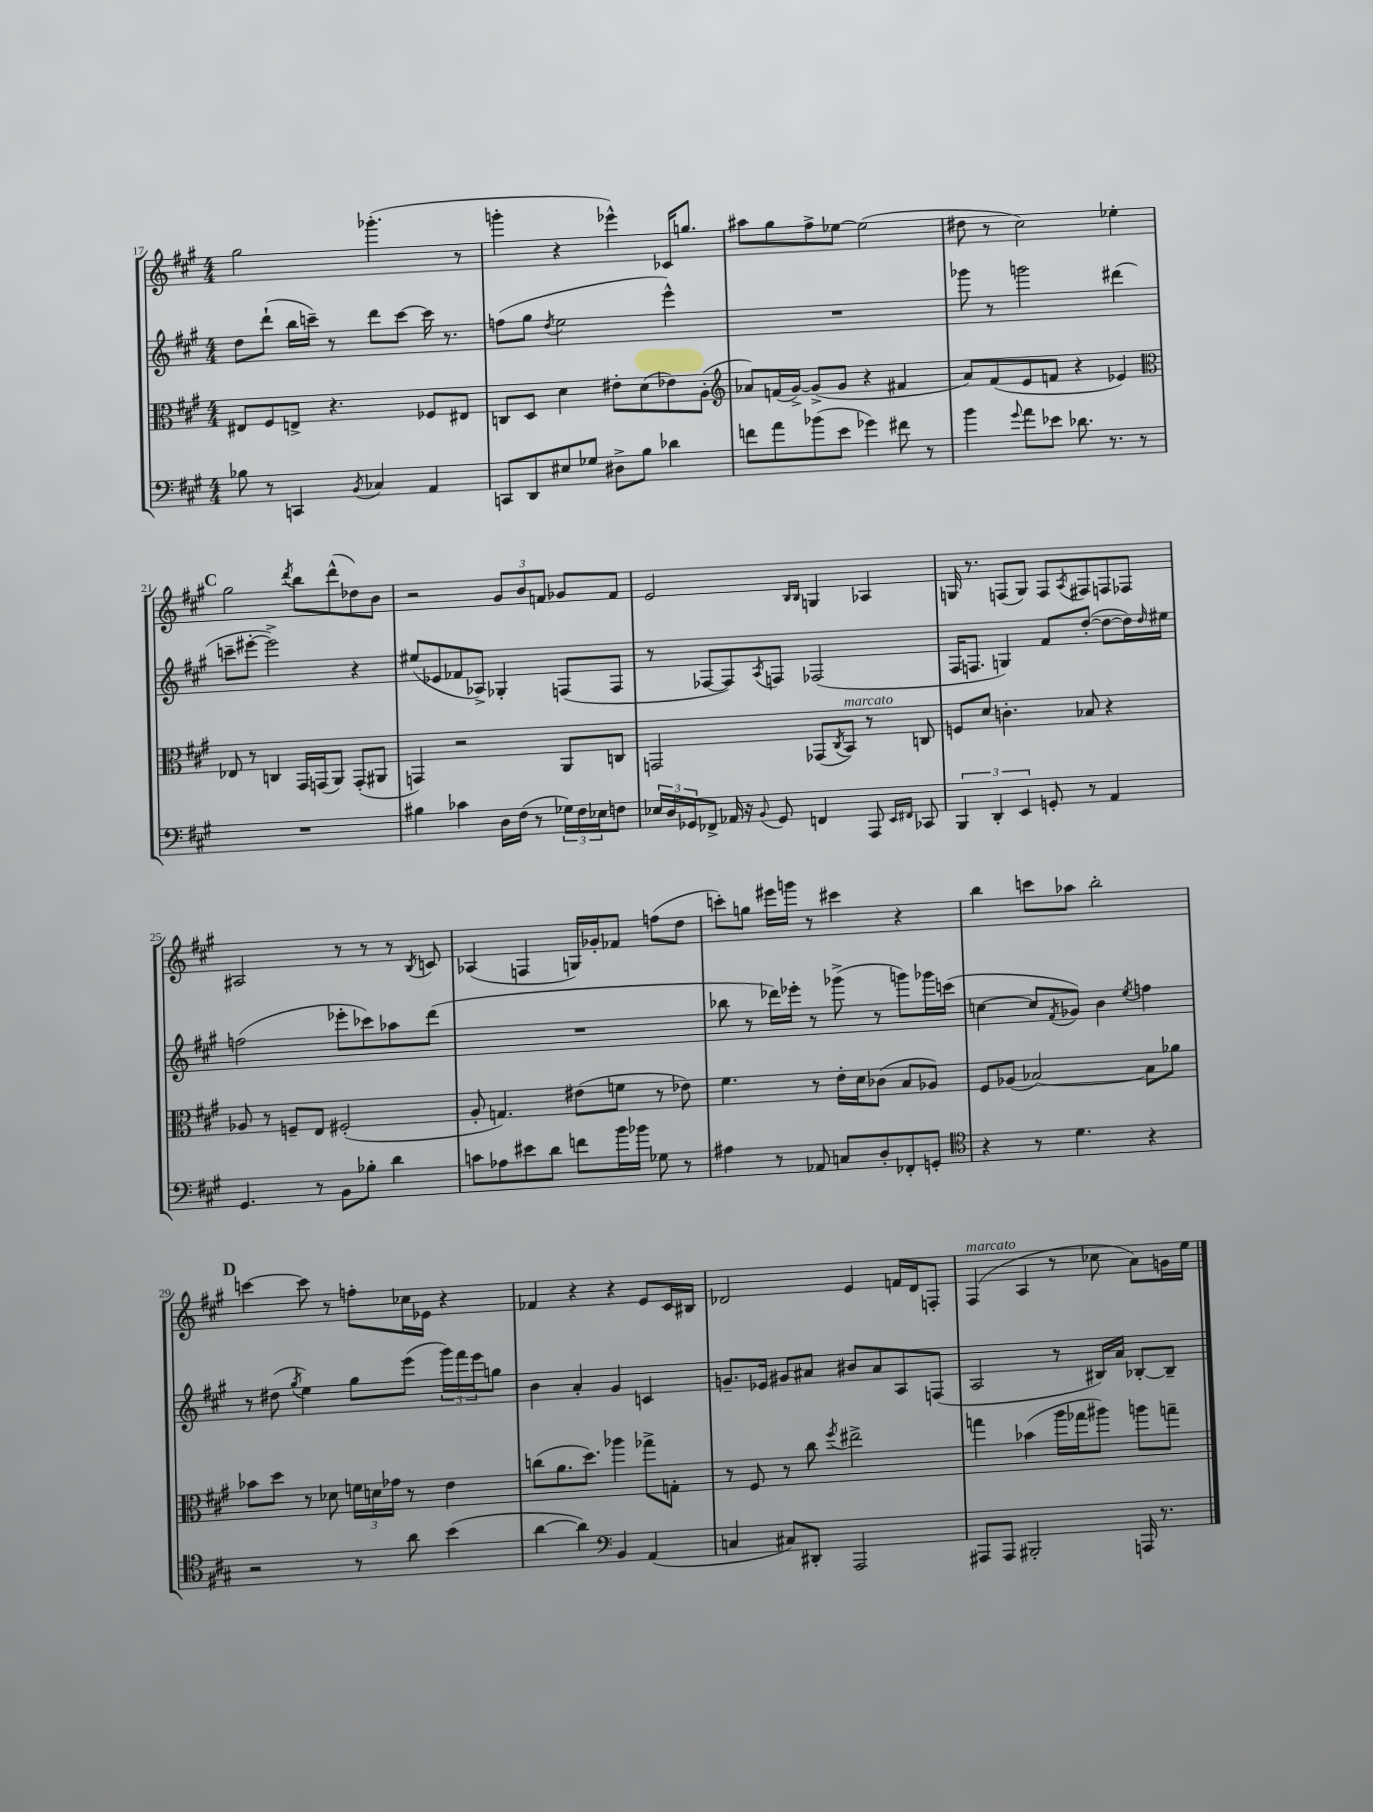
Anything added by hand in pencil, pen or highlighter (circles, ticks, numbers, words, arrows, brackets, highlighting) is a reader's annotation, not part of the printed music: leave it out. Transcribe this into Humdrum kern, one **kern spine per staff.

**kern	**kern	**kern	**kern
*staff4	*staff3	*staff2	*staff1
*clefF4	*clefC3	*clefG2	*clefG2
*k[f#c#g#]	*k[f#c#g#]	*k[f#c#g#]	*k[f#c#g#]
*M4/4	*M4/4	*M4/4	*M4/4
8B-	8E#	8dd	2gg#
8r	8F#	(8ddd`	.
4CC	8E^	16bb	.
.	.	16ccc~)	.
.	4.r	8r	.
8qBB	.	.	.
4C-	.	8ddd	(4.ggg-'
.	.	[8ccc	.
4AA	8F-	16ccc]	.
.	.	8.r	.
.	8E#	.	8r
=	=	=	=
8CC	8C	(8ff	4ggg'
8DD	8D	8gg#	.
.	.	8qdd	.
8E#	4d	2ee	4r
8G-	.	.	.
8D#^	8e#'	.	4eee-^^)
8B	(8d	.	.
4d-	8e-)	4eee^^)	16c-
.	.	.	8.gg
.	(8A'	.	.
=	=	=	=
*	*clefG2	*	*
8f	8a-)	1r	8aa#
8a	(16f	.	8gg#
.	[16g#^)	.	.
(8b-	(8g#^]	.	8ff#^
8e	8g#	.	[8ee-
4g-)	4r	.	(2ee-]
8f#	4f#	.	.
8r	.	.	.
=	=	=	=
4b	8a)	8ggg-	8dd#
.	(8f#	8r	8r
8qqg#	.	.	.
8a	8e	2ggg	2cc#)
8e-	8f	.	.
8.d-	4r	.	.
8.r	.	.	.
.	4e-)	(4ddd#	4ee-'
8r	.	.	.
=	=	=	=
*	*clefC3	*	*
1r	8E-	8ccc~	2gg#
.	8r	[8eee#'	.
.	4C	2eee#^])	.
.	.	.	8qddd
.	16GG#	.	8bb
.	(16GG	.	.
.	8AA)	.	(8ddd^^
.	(8GG'	4r	8dd-)
.	8AA#	.	8b
=	=	=	=
4B#	4GG)	(8ee#	2r
.	.	8e-	.
4c-	2r	8f-	.
.	.	8A-^)	.
16D	.	4G-'	12g#
(16F#	.	.	.
.	.	.	12b
8r	.	.	.
.	.	.	12f
24G-)	8AA	(8F	8g-
24F#	.	.	.
24E-	.	.	.
8F	8C	8F	8f
=	=	=	=
24E-	2GG	8r	2e
24D	.	.	.
24GG-	.	.	.
8FF-^	.	[8F-	.
16AA-	.	8F-])	.
16r	.	.	.
8qqBB	.	8qA	.
8GG-	.	8F	.
.	.	.	16qqB
.	.	.	16qqB
4FF	(8GG-	(2F-	4G
.	8qC#	.	.
.	8BB)	.	.
8AAA	8r	.	4A-
16qqEE	.	.	.
16qqFF#	.	.	.
8CC-	8C	.	.
=	=	=	=
6BBB	8F	16F#	16G
.	.	8.F	8.r
.	8d	.	.
6DD'	.	.	.
.	4.c'	4G)	(8F
6EE	.	.	.
.	.	.	8G)
8GG'	.	8f#	8F
.	.	.	8qA
8r	8B-	([8dd'	8F#
4AA	4r	8dd_	8F
.	.	16dd])	8F-
.	.	16qqdd	.
.	.	16ee#	.
=	=	=	=
4.GG#	8A-	(2ff	2A#
.	8r	.	.
.	8F~	.	.
8r	8E	.	.
8BB	(2F#'	8eee-'	8r
8B-'	.	8ccc-)	8r
4d	.	8aa-	8r
.	.	.	8qB
.	.	(8ddd	8c
=	=	=	=
8c	8A'	1r	(4A-
8A-	4.G)	.	.
8e#	.	.	4F
8d	.	.	.
8f	(8e#	.	16G)
.	.	.	16g-'
16b	8f	.	8f-
16b-	.	.	.
8G-	8r	.	(8ff
8r	8e-)	.	8dd
=	=	=	=
4A#	4.f#	8bb-	8ccc')
.	.	8r	8gg
8r	.	16ddd-)	16eee#
.	.	16eee-'	16ggg
8AA-	8r	8r	8r
8C	16e'	(8ggg-^	4ccc#
.	16d	.	.
8D'	(8c-	8r	.
8FF-'	8B	8ggg)	4r
8GG'	8A-)	16ggg-	.
.	.	(16ccc	.
=	=	=	=
*clefC4	*	*	*
4r	8F#	[4cc	4bb
.	(8A-	.	.
8r	[2B-)	8cc]	8ccc
.	.	8qf#	.
4.d	.	8g-)	8aa-
.	.	4b	2bb'
.	.	8qee	.
4r	8B-]	4ff	.
.	8a-	.	.
=	=	=	=
2r	8b-	8r	[4ccc
.	8dd	(8dd#	.
.	.	8qgg#	.
.	8r	4ee)	8ccc]
.	8d-	.	8r
8r	24f	8gg#	8ff'
.	24d	.	.
.	24g-	.	.
8a	8r	(8eee	16cc-
.	.	.	16e-
(4b	4e	24ggg#)	4r
.	.	24fff#	.
.	.	24eee	.
.	.	8gg	.
=	=	=	=
[4a	(8cc	4b	4f-
.	8.a	.	.
4a])	.	4a'	4r
.	8.dd)	.	.
*clefF4	*	*	*
4BB	4aa-	4g#	4r
(4AA	8gg-^	4c	8e
.	8G'	.	16c#
.	.	.	16B#
=	=	=	=
4C	8r	8.g~	2d-
.	8F#	.	.
.	.	16e-	.
8C#)	8r	8g#	.
8DD#'	8cc#	8a#	.
.	8qff#	.	.
2AAA	2ee#^	8b#	4e
.	.	8a#	.
.	.	8A	16f
.	.	.	16d-
.	.	(8F	8F'
=	=	=	=
8AAA#	4gg	2A	(4F#
8AAA#	.	.	.
2BBB#'	(4b-	.	4A
.	16aa	8r	8r
.	16gg-	.	.
.	8aa#)	16B#)	8cc-
.	.	16a	.
16AAA	8aa	[8B-'	8a)
8.r	.	.	.
.	8gg~	8B-~]	16g
.	.	.	16ee
==	==	==	==
*-	*-	*-	*-
